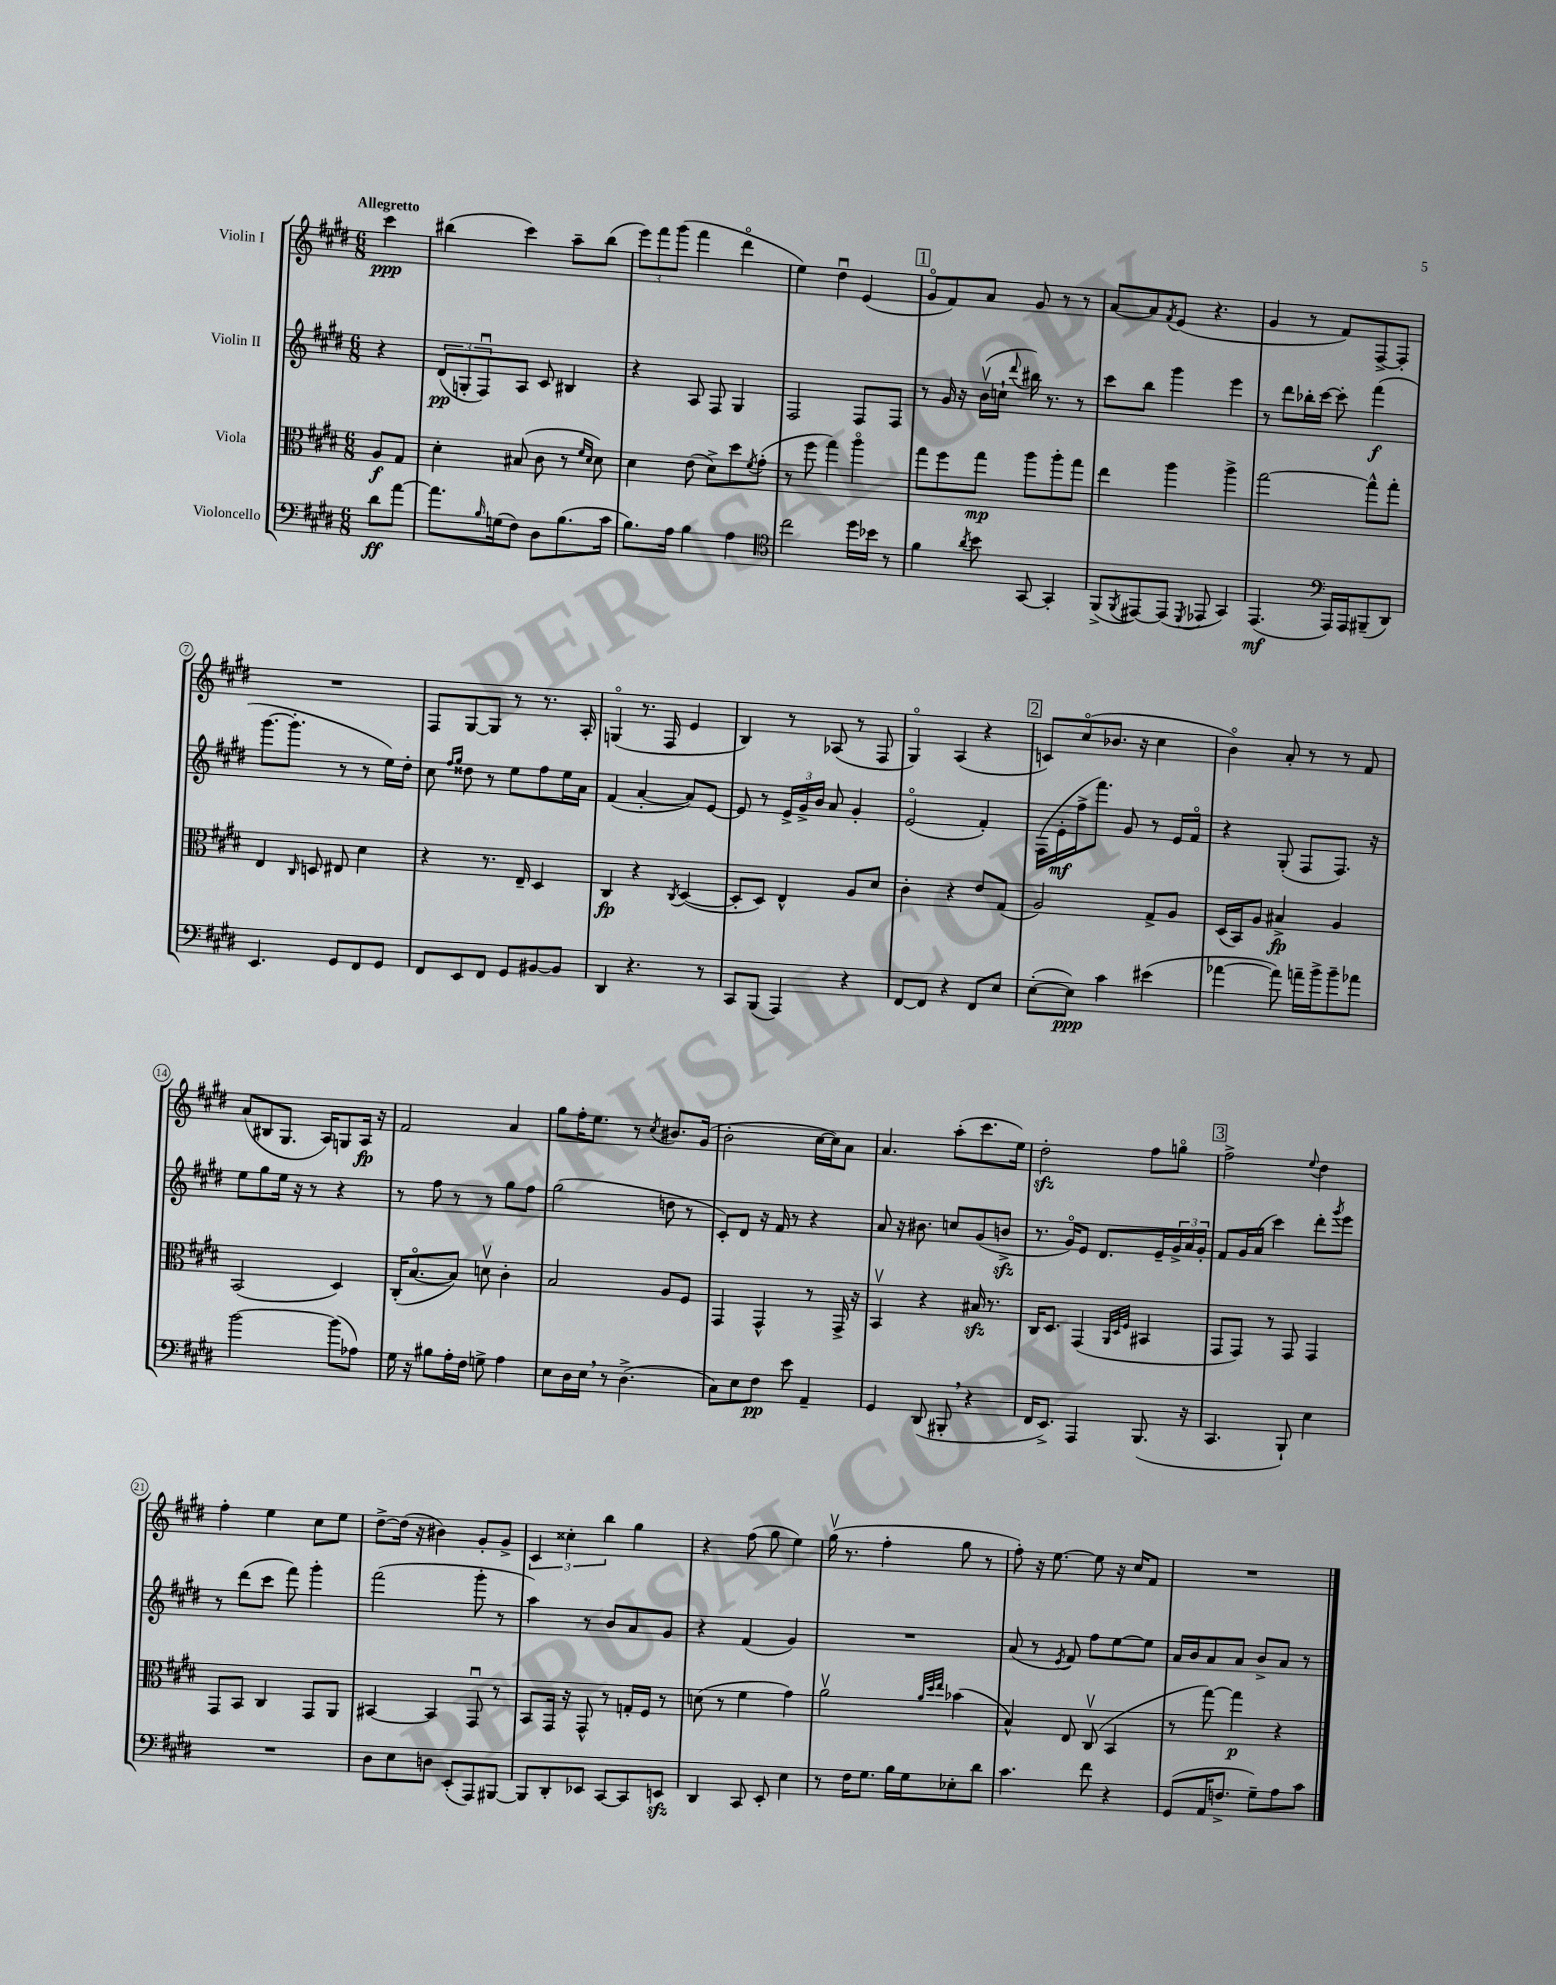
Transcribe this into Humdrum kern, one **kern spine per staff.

**kern	**kern	**kern	**kern
*staff4	*staff3	*staff2	*staff1
*clefF4	*clefC3	*clefG2	*clefG2
*k[f#c#g#d#]	*k[f#c#g#d#]	*k[f#c#g#d#]	*k[f#c#g#d#]
*M6/8	*M6/8	*M6/8	*M6/8
8d#\L	8A/L	4r	4ccc#\
[8a\J	8G#/J	.	.
=	=	=	=
8.a\]L	4d#'\	(12d#/L	(4bb#\
.	.	12G'/	.
.	.	12F#u/)	.
16qqB/	.	.	.
(16G\k	.	.	.
8F#\J)	(8B#/	8A/J	4ccc#\)
8D#\L	8c#\	8c#/	.
(8.B\	8r	4B#/	8aa~\L
.	16qqf#/LL	.	.
.	16qqd#/JJ	.	.
.	8d#\)	.	(8bb#\J
16c#\Jk	.	.	.
=	=	=	=
8.B\L)	4d#\	4r	12eee\L)
.	.	.	12fff#\
.	.	.	(12ggg#\J
16A\Jk	.	.	.
4B\	(8e\	8A/	4fff#\
.	8d#^\L)	8F#/	.
4A\	8dd#\	4G#/	4ddd#o\
.	8qf#/	.	.
.	(8g#'\J	.	.
=	=	=	=
*clefC4	*	*	*
2cc#\	8r	2F#/	4ee\)
.	8ff#\	.	.
.	4gg#\)	.	4dd#u\
16dd#\LL	4aao\	8F#/L	(4e/
16b-\JJ	.	.	.
8r	.	8F#/J	.
=	=	=	=
4f#\	8gg#\L	8r	8g#o/L
.	8ff#\	16g#/	8f#/)
.	.	16r	.
8qa/	.	.	.
8b\	8gg#\J	(16bv\LL	8a/J
.	.	16cc`\JJ	.
.	.	8qqddd#/	.
[8GG#/	8aa\L	16bb#\)	8g#/
.	.	8.r	.
4GG#'/]	8aa'\	.	8r
.	8gg#\J	8r	8r
=	=	=	=
(8FF#^/L	4ee\	8ccc#\L	[8a/L
8qFF#/	.	.	.
[8EE#/)	.	8bb\J	8a/]
.	.	.	8qf#/
(8EE#/]J	4aa\	4ggg#\	(8e/J
8qDD#/	.	.	.
8EE-/	.	.	4.r
4GG#/)	4aa^\	4eee\	.
=	=	=	=
(4.EE/	[2gg#\	8r	4g#/
.	.	8ddd#\L	.
.	.	16bb-'\L	8r
.	.	[16ccc#\JJ	.
*clefF4	*	*	*
16AAA/LL)	.	8ccc#'\]	8f#/L)
16AAA/J	.	.	.
(8BBB#~/	8gg#^^\]L	(4fff#\	[8F#^/
8DD#/J)	8gg#'\J	.	8F#'/]J
=	=	=	=
4.EE/	4E/	[8.ggg#\L	2.r
.	.	8.ggg#'\]J	.
.	16qqC#/	.	.
.	8D/	.	.
8GG#/L	8E#/	8r	.
8FF#/	4d#\	8r	.
8GG#/J	.	16ee\LL)	.
.	.	16dd#'\JJ	.
=	=	=	=
8FF#/L	4r	8cc#\	8F#/L
.	.	16qqff#/LL	.
.	.	16qqgg#/JJ	.
8EE/	.	8dd##\	[8G#/
8FF#/J	8.r	8r	8G#/]J
8GG#/L	.	8ee\L	8r
.	16E~/	.	.
[8BB#/	4D#/	8ff#\	8.r
8BB#/]J	.	16ee\L	.
.	.	16a\JJ	16A'/
=	=	=	=
4DD#/	4C#/	(4f#/	(4Go/
4.r	4r	[4a'/	8.r
.	.	.	16F#/
.	8qC#/	.	.
.	([4D#/	8a/]L)	4e/
8r	.	[8e/J	.
=	=	=	=
8CC#/L	8D#'/]L	8e/]	4B/)
(8BBB/J	8D#/J)	8r	.
4AAA/)	4E^^/	24e^/LL	8r
.	.	24g#^/	.
.	.	24b/JJ	.
.	.	8a/	(8A-/
4r	8A/L	4g#'/	8r
.	8d#/J	.	8F#/
=	=	=	=
[8FF#/L	4c#'\	(2eo/	4G#o/)
8FF#/]J	.	.	.
4r	4r	.	(4A/
8FF#/L	8e/L	4f#'/)	4r
8E/J	(8G#/J	.	.
=	=	=	=
([8E'\L	2A/)	(16F#\LL	8c/L)
.	.	16e'\	.
8E\]J)	.	16ff#^\J	(8cc#o/
.	.	8.fff#\J)	.
4c#\	.	.	8.b-/J
.	.	8g#/	.
.	.	.	16r
(4e#\	8G#^/L	8r	4cc#\
.	8A/J	16e/LL	.
.	.	16f#o/JJ	.
=	=	=	=
[4a-\	(16D#/LL	4r	4bo\)
.	16BB/J)	.	.
.	8A/J	.	.
8a-\])	4B#^/	(8G#'/	8a'/
16a~\LL	.	8F#/L	8r
16b^\J	.	.	.
8b~\	4A/	8.F#/J)	8r
8a-\J	.	.	8f#/
.	.	16r	.
=	=	=	=
[2b\	(2BB/	8ee\L	(8a/L
.	.	8gg#\	8B#/
.	.	16ee\Jk	8.G#/J
.	.	16r	.
.	.	8r	.
.	.	.	16A/LK)
(8b\]L	4D#/)	4r	8G/
8A-\J)	.	.	16A/Jk
.	.	.	16r
=	=	=	=
16G#\	(16C#'/LK	8r	2f#/
16r	[8.Bo/	.	.
8B#\L	.	8ff#\	.
16A'\L	8B/]J)	8r	.
16F#\JJ	.	.	.
8G^\	8dv\	8r	.
4A\	4c#'\	8gg#\L	4a/
.	.	8ff#\J	.
=	=	=	=
8E\L	2B/	(2gg#\	8gg#\L
16D#\L	.	.	16ff#'\K
16E\JJ	.	.	8.ee\J
8r	.	.	.
(4.D#^\	.	.	8r
.	.	.	8qcc#/
.	8A/L	8dd\	8.b#/L
.	8F#/J	8r	.
.	.	.	(16g#/Jk
=	=	=	=
8C#\L)	4GG#/	8c#'/L)	2b'\
8E\	.	8d#/J	.
8F#\J	4GG#^^/	16r	.
.	.	16f#/	.
8e\	.	8r	.
4AA~/	8r	4r	[16cc#\LL
.	.	.	16cc#\]J)
.	16GG#^/	.	8a\J
.	16r	.	.
=	=	=	=
4GG#/	4BBv/	8a/	4.a/
.	.	16r	.
.	.	8.b#\	.
(8DD#/	4r	.	.
8BBB#'/	.	8cc/L	(8aa'\L
4r	16B#/	(8g#/	8.ccc#\
.	8.r	.	.
.	.	8b^/J	.
.	.	.	16ee\Jk)
=	=	=	=
16FF#/LK	16C#/LK	8.r	2dd#'\
8.EE^/J)	8.D#/J	.	.
.	.	16g#o/LK)	.
4AAA/	(4GG#/	8e/J	.
.	.	8.d#/L	.
.	32qqAA/LLL	.	.
.	32qqD#/	.	.
.	32qqF#/JJJ	.	.
(8.BBB/	4BB#/	.	8ff#\L
.	.	16e~/L	.
.	.	24g#^/	8ggo\J
.	.	24a/	.
16r	.	.	.
.	.	24g#'/JJ	.
=	=	=	=
4.CC#/	8GG#/L	8f#/L	2ff#^\
.	8GG#/J)	16g#/L	.
.	.	(16a/JJ	.
.	8r	4ccc#\)	.
8BBB`/)	8GG#/	.	.
.	.	.	8qqee/
4E\	4GG#/	8ddd#'\L	4dd#\
.	.	8qggg#/	.
.	.	8eee\J	.
=	=	=	=
2.r	8GG#/L	8r	4ff#'\
.	8BB/J	(8ddd#\L	.
.	4C#/	8ccc#\J	4ee\
.	.	8fff#\)	.
.	8GG#/L	4ggg#'\	8cc#\L
.	8AA/J	.	8ee\J
=	=	=	=
8D#\L	[4BB#/	(2fff#\	[8dd#^\L
8E\	.	.	(16dd#\]Jk
.	.	.	16r
8D\J	4BB#/]	.	4b#\)
(8EE'/L	.	.	.
8AAA/)	8GG#u/	8ggg#'\	8g#'/L
[8BBB#/J	8r	8r	8g#^/J
=	=	=	=
8BBB#/]L	8BB/L	4aa\)	6c#/
8DD#'/	16GG#/Jk	.	.
.	.	.	6cc##'\
.	16r	.	.
8EE-/J	8GG#^^/	8r	.
.	.	.	6bb\
[8CC#/L	8r	8b/L	.
8CC#/]	16G'/LL	8a/	4gg#\
.	16F#/JJ	.	.
8EE/J	8r	8g#/J	.
=	=	=	=
4DD#/	(8d\	4r	4r
.	8r	.	.
8CC#/	4f#\	(4f#/	(8ff#\
8EE'/	.	.	8gg#\
4E\	4g#\)	4g#/)	4ee\)
=	=	=	=
8r	2av\	2.r	(16gg#v\
.	.	.	8.r
16F#\LK	.	.	.
8.G#\J	.	.	.
.	.	.	4ff#'\
16B\LL	.	.	.
16G#\J	.	.	.
.	32qqa/LLL	.	.
.	32qqdd#/	.	.
.	32qqee/JJJ	.	.
8E-'\	(4b-\	.	8gg#\
8d#\J	.	.	8r
=	=	=	=
4.c#\	4B^^/)	(8a/	8ff#'\)
.	.	8r	16r
.	.	.	[8.ee\
.	.	8qe/	.
.	8E/	8f#/)	.
8f#\	(8C#v/	8ff#\L	8ee\]
4r	4BB/	[8ee\	16r
.	.	.	16cc#/LK
.	.	8ee\]J	8f#/J
=	=	=	=
(8GG#/L	8r	16a/LL	2.r
.	.	16b/J	.
16AA/K	[8gg#\)	8a/	.
8.F^/J	.	.	.
.	4gg#\]	8a/J	.
8G#~\L)	.	8b^/L	.
8A\	4r	8a/J	.
8c#\J	.	8r	.
==	==	==	==
*-	*-	*-	*-
